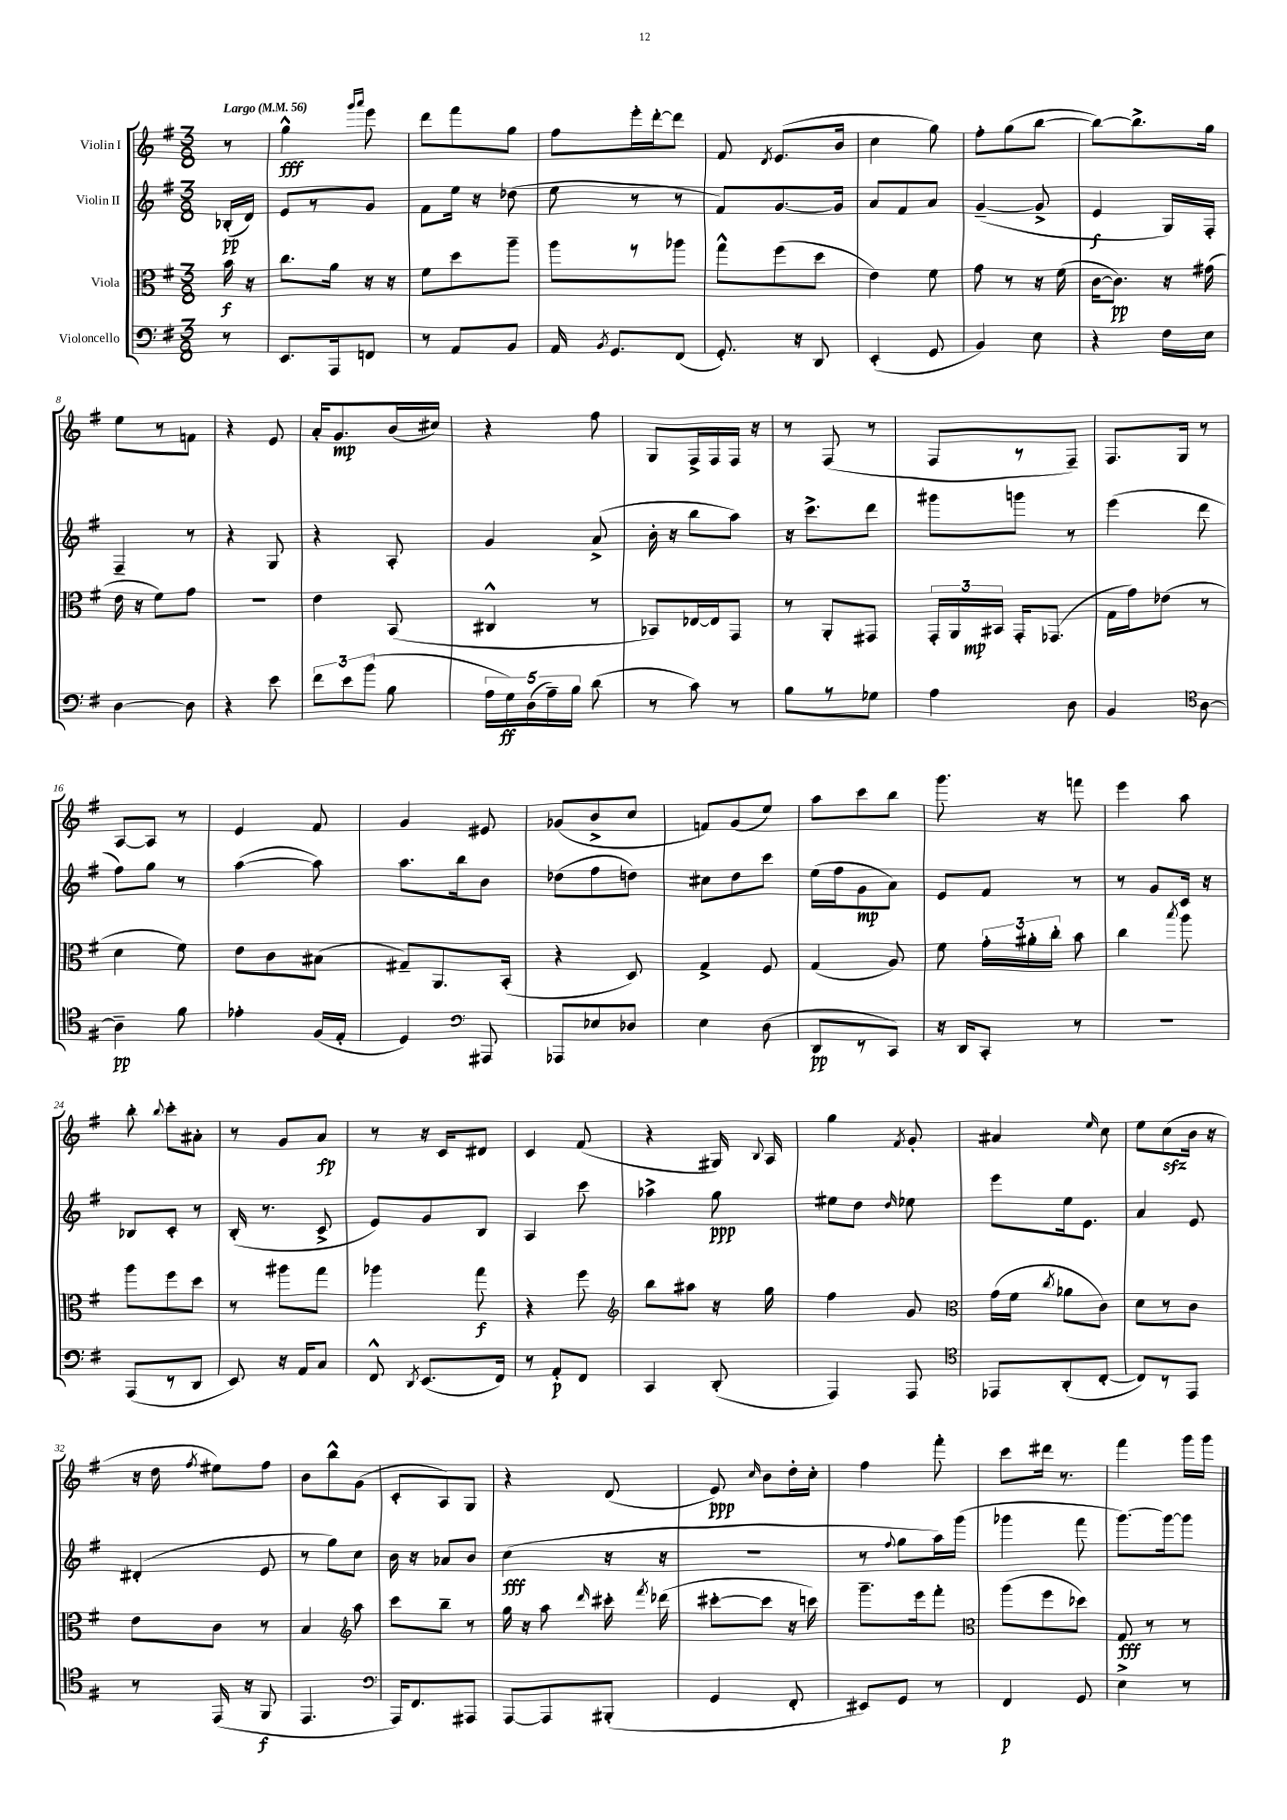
<<
\new StaffGroup <<
\new Staff = "s0" \with { instrumentName = "Violin I" } {
    \clef treble \key g \major \numericTimeSignature \time 3/8 \partial 8 \tempo "Largo" 4 = 56
    \autoBeamOff r8 |
    g''4-^\fff \grace { g'''16[ a'''16] } e'''8 |
    d'''8[ fis'''8 g''8] |
    fis''8[ e'''16-. d'''16~-. d'''8] |
    fis'8 \acciaccatura { d'8 } e'8.[( b'16] |
    c''4 g''8) |
    fis''8[-. g''8( b''8]~ |
    b''8[~) b''8.-> g''16] |
    e''8[ r8 f'8] |
    r4 e'8 |
    a'16[-. g'8.\mp b'16( cis''16]) |
    r4 fis''8 |
    g8[ fis16-> fis16 fis16] r16 |
    r8 fis8( r8 |
    fis8[ r8 fis8]--) |
    fis8.[ g16] r8 |
    a8[~ a8] r8 |
    e'4 fis'8 |
    g'4 eis'8 |
    ges'8[( b'8-> c''8] |
    f'8[) g'8( e''8]) |
    a''8[ c'''8 b''8] |
    g'''8. r16 f'''8 |
    e'''4 a''8 |
    b''8-. \appoggiatura { b''8 } c'''8[-. ais'8]-. |
    r8 g'8[ a'8]\fp |
    r8 r16 c'16[ dis'8] |
    c'4 fis'8( |
    r4 gis16) \appoggiatura { b8 } a16 |
    g''4 \acciaccatura { fis'8 } g'8-. |
    ais'4 \grace { e''16 } c''8 |
    e''8[ c''8\sfz( b'16] r16 |
    r16 d''16 \acciaccatura { fis''8 } eis''8[) fis''8] |
    b'8[ b''8-^ g'8]( |
    c'8[-. a8) g8] |
    r4 d'8( |
    e'8\ppp) \grace { c''16 } b'8[ d''16-. c''16]-. |
    fis''4 fis'''8-. |
    c'''8[ dis'''16] r8. |
    fis'''4 g'''16[ g'''16] \bar "|." |
}
\new Staff = "s1" \with { instrumentName = "Violin II" } {
    \clef treble \key g \major \numericTimeSignature \time 3/8 \partial 8
    \autoBeamOff bes16[-.\pp( d'16]) |
    e'8[ r8 g'8] |
    fis'8[ e''16] r16 des''8( |
    e''8 r8 r8 |
    fis'8[) g'8.~ g'16] |
    a'8[ fis'8 a'8] |
    g'4~--( g'8-> |
    e'4\f g16[) fis16]-. |
    fis4-- r8 |
    r4 g8 |
    r4 a8-. |
    g'4 a'8->( |
    b'16-. r16 b''8[ a''8]) |
    r16 c'''8.[-> d'''8] |
    gis'''8[ g'''8] r8 |
    e'''4( d'''8 |
    fis''8[) g''8] r8 |
    a''4~( a''8) |
    a''8.[ b''16 b'8] |
    des''8[( fis''8 d''8]) |
    cis''8[ d''8 c'''8] |
    e''16[( fis''16 g'8\mp a'8]) |
    e'8[ fis'8] r8 |
    r8 g'8[ c'16] r16 |
    bes8[ c'8]-. r8 |
    b16-.( r8. c'8-> |
    e'8[) g'8 b8] |
    a4 c'''8 |
    aes''4-> g''8\ppp |
    eis''8[ d''8] \grace { d''16 } ees''8 |
    e'''8[ e''16 e'8.] |
    a'4 e'8 |
    dis'4-.( e'8 |
    r8 g''8[) c''8] |
    b'16 r16 aes'8[ b'8] |
    c''4\fff( r16 r16 |
    R4. |
    r8 \appoggiatura { fis''8 } g''8[ a''16) g'''16]( |
    ges'''4 fis'''8 |
    g'''8.[~) g'''16~ g'''8] \bar "|." |
}
\new Staff = "s2" \with { instrumentName = "Viola" } {
    \clef alto \key g \major \numericTimeSignature \time 3/8 \partial 8
    \autoBeamOff b'16\f r16 |
    c''8.[ a'16] r16 r16 |
    fis'8[ d''8 a''8]-- |
    a''8[ r8 aes''8] |
    g''8[-^ fis''8( d''8] |
    e'4) fis'8 |
    g'8 r8 r16 fis'16( |
    c'16[~ c'8.]\pp) r16 gis'16( |
    e'16 r16 fis'8[) g'8] |
    r4. |
    e'4 b,8( |
    cis4-^ r8 |
    bes,8[) ees16~ ees16 g,8] |
    r8 a,8[-. gis,8] |
    \tuplet 3/2 { g,16[-. a,16 bis,16]\mp } g,16[-. ges,8.]( |
    g16[ g'16) ees'8]( r8 |
    d'4 fis'8) |
    e'8[ c'8 bis8]( |
    gis8[--) a,8. b,16]-.( |
    r4 d8) |
    g4-> fis8 |
    g4( a8) |
    fis'8 \tuplet 3/2 { g'16[-. ais'16-. c''16]-. } b'8 |
    c''4 \acciaccatura { b''8 } a''8 |
    a''8[ fis''8 d''8] |
    r8 ais''8[ g''8] |
    aes''4 g''8\f |
    r4 fis''8 |
    \clef treble b''8[ ais''8] r16 g''16 |
    fis''4 g'8 |
    \clef alto g'16[( fis'16] \acciaccatura { c''8 } aes'8[ c'8]) |
    d'8[ r8 c'8] |
    e'8[ c'8] r8 |
    b4 \clef treble a''8 |
    c'''8[ b''8]-- r8 |
    g''16 r16 a''8 \grace { d'''16 } cis'''16-. \acciaccatura { fis'''8 } des'''16( |
    cis'''8[~-. cis'''8] r16 c'''16) |
    g'''8.[-- e'''16 fis'''8]-. |
    \clef alto a''8[( fis''8 des''8]) |
    g8\fff r8 r8 \bar "|." |
}
\new Staff = "s3" \with { instrumentName = "Violoncello" } {
    \clef bass \key g \major \numericTimeSignature \time 3/8 \partial 8
    \autoBeamOff r8 |
    e,8.[ a,,16 f,8] |
    r8 a,8[ b,8] |
    a,16 \acciaccatura { b,8 } g,8.[ fis,8]( |
    g,8.-.) r16 d,8 |
    e,4-.( g,8 |
    b,4) e8 |
    r4 fis16[ e16] |
    d4~ d8 |
    r4 e'8 |
    \tuplet 3/2 { fis'8[ e'8 b'8]( } b8 |
    \tuplet 5/4 { a16[ g16\ff) d16( a16--) b16] } d'8( |
    r8 c'8) r8 |
    b8[ r8 ges8] |
    a4 d8 |
    b,4 \clef tenor a8~ |
    a4--\pp fis'8 |
    ees'4-. fis16[( e16]-. |
    d4) \clef bass ais,,8 |
    aes,,8[ ees8 des8] |
    e4 d8( |
    d,8[\pp r8 c,8]) |
    r16 d,16[ c,8]-. r8 |
    R4. |
    a,,8[( r8 d,8] |
    e,8) r16 a,16[ c8] |
    fis,8-^ \acciaccatura { d,8 } e,8.[( fis,16]) |
    r8 a,8[-.\p fis,8] |
    c,4 d,8-.( |
    a,,4) a,,8 |
    \clef tenor ees,8[ a,8-.( c8]~-. |
    c8[) r8 e,8] |
    r8 e,16( r16 fis,8\f |
    e,4. |
    \clef bass a,,16[) fis,8. ais,,8] |
    a,,8[~ a,,8 bis,,8]-.( |
    g,4 fis,8-. |
    eis,8[) g,8] r8 |
    fis,4\p g,8 |
    e4-> r8 \bar "|." |
}
>>
>>
